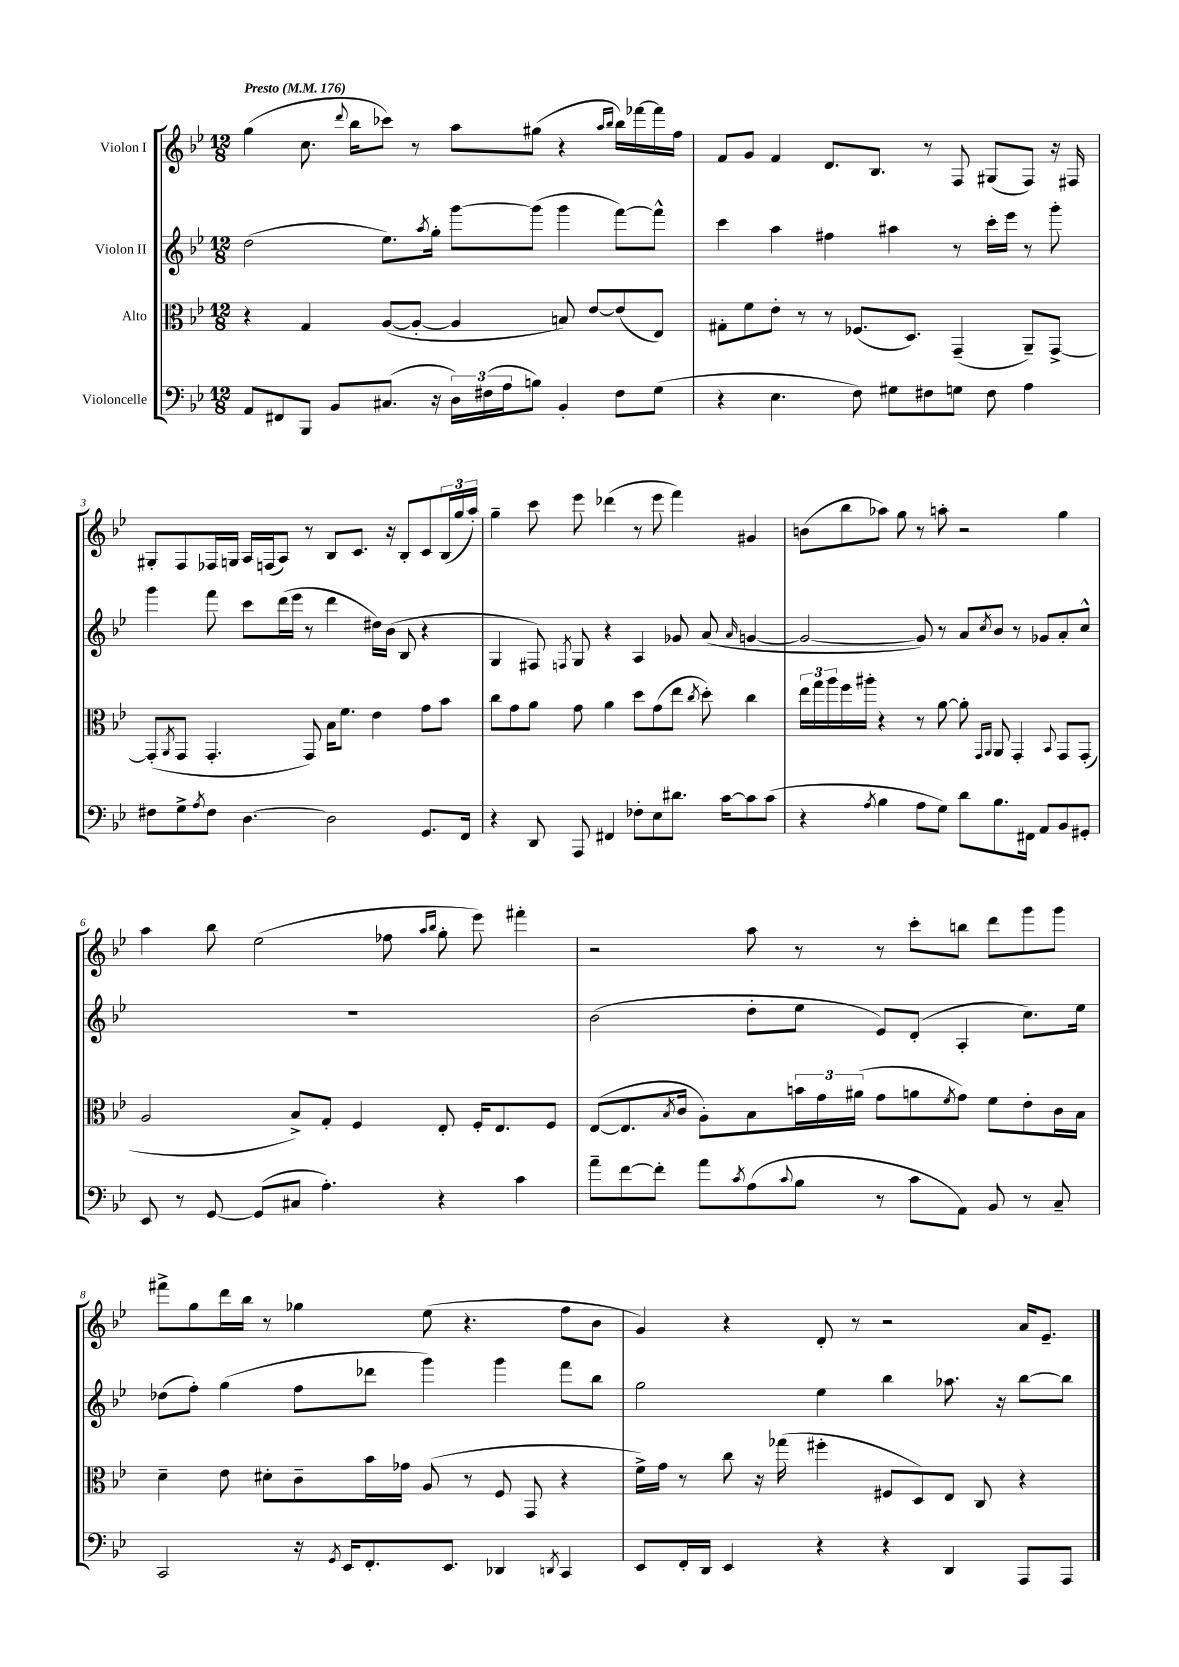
<<
\new StaffGroup <<
\new Staff = "s0" \with { instrumentName = "Violon I" } {
    \clef treble \key bes \major \numericTimeSignature \time 12/8 \tempo "Presto" 4 = 176
    g''4( c''8. \appoggiatura { d'''8 } bes''16 ces'''8) r8 a''8 gis''8( r4 \grace { a''16 bes''16 } bes''16) fes'''16~ fes'''16 f''16 |
    f'8 g'8 f'4 d'8. bes8. r8 f8 gis8( f8) r16 fis16 |
    gis8-. f8 fes16 g16 a16 f16( a8) r8 bes8 c'8. r16 bes8-. c'8 \tuplet 3/2 { bes16( g''16 a''16-.) } |
    g''4-- c'''8 ees'''8 des'''4( r8 ees'''8 f'''4) gis'4 |
    b'8( bes''8 aes''8) g''8 r8 a''8-. r2 g''4 |
    a''4 bes''8 ees''2( fes''8 \grace { a''16 bes''16 } g''8-. ees'''8) fis'''4-. |
    r2 a''8 r8 r8 c'''8-. b''8 d'''8 g'''8 g'''8 |
    fis'''8-> g''8 d'''16 bes''16 r8 ges''4 ees''8( r4. f''8 bes'8 |
    g'4) r4 d'8-. r8 r2 a'16 ees'8.-- \bar "|." |
}
\new Staff = "s1" \with { instrumentName = "Violon II" } {
    \clef treble \key bes \major \numericTimeSignature \time 12/8
    d''2( ees''8.) \acciaccatura { a''8 } g''16-. g'''8~ g'''8( g'''4 f'''8~) f'''8-^ |
    c'''4 a''4 fis''4 ais''4 r8 c'''16-. ees'''16 r8 g'''8-. |
    g'''4 f'''8 c'''8 d'''16( ees'''16 r8 d'''4 dis''16) bes'16( bes8 r4 |
    g4 fis8) \acciaccatura { f8 } g8 r4 a4 ges'8 a'8( \grace { a'16 } g'4~ |
    g'2~ g'8) r8 a'8 \acciaccatura { c''8 } bes'8 r8 ges'8 a'8-. c''8-^ |
    R1. |
    bes'2( d''8-. ees''8 ees'8) d'8-.( a4-. c''8.) ees''16 |
    des''8( f''8-.) g''4( f''8 des'''8 g'''4) g'''4 f'''8 bes''8 |
    g''2 ees''4 bes''4 aes''8. r16 bes''8~ bes''8 \bar "|." |
}
\new Staff = "s2" \with { instrumentName = "Alto" } {
    \clef alto \key bes \major \numericTimeSignature \time 12/8
    r4 g4 a8~( a8~-. a4 b8) ees'8~ ees'8( ees8) |
    gis8-. f'8 ees'8-. r8 r8 fes8.( d8.) g,4--( a,8--) g,8~-> |
    g,8-.( \acciaccatura { a,8 } g,8 g,4.-. g,8) bes16 f'8. ees'4 g'8 bes'8 |
    c''8 g'8 a'8 g'8 a'4 d''8 g'8( ees''8 \acciaccatura { c''8 } d''8-.) c''4 |
    \tuplet 3/2 { ees''16 g''16 a''16 } f''16 ais''16-. r4 r8 a'8~ a'8-. \grace { g,16 a,16 } a,8 g,4-. \appoggiatura { bes,8 } g,8 g,8-.( |
    a2 bes8->) g8-. f4 ees8-. f16-. ees8. f8 |
    ees8~( ees8. \acciaccatura { bes8 } c'16 a8-.) bes8 \tuplet 3/2 { b'16 g'16 ais'16( } g'8 a'8 \acciaccatura { f'8 } g'8) f'8 ees'8-. c'16 bes16 |
    d'4-- ees'8 dis'8-. c'8-- bes'16 ges'16 a8( r8 f8 g,8 r4 |
    f'16->) g'16 r8 c''8 r16 ges''16( fis''4-. fis8 d8) ees8 c8 r4 \bar "|." |
}
\new Staff = "s3" \with { instrumentName = "Violoncelle" } {
    \clef bass \key bes \major \numericTimeSignature \time 12/8
    a,8 fis,8 bes,,8 bes,8 cis8.( r16 \tuplet 3/2 { d16) fis16( a16 } b8) bes,4-. fis8 g8( |
    r4 ees4. f8) gis8 fis8 g8 fis8 a4 |
    fis8 g8-> \acciaccatura { a8 } fis8 d4.~ d2 g,8. f,16 |
    r4 d,8 a,,8 fis,4 fes8-. ees8 dis'8. c'16~ c'8 c'8( |
    r4 \acciaccatura { a8 } bes4 a8 g8) d'8 bes8. fis,16 a,8 bes,8 gis,8-. |
    ees,8 r8 g,8~ g,8( cis8 a4.-.) r4 c'4 |
    a'8-- f'8~ f'8-. a'8 \acciaccatura { c'8 } a8( \appoggiatura { c'8 } bes8 r8 c'8 a,8) bes,8 r8 c8-- |
    c,2 r16 \acciaccatura { g,8 } ees,16 f,8.-. ees,8. des,4 \acciaccatura { d,8 } c,4 |
    ees,8 f,16-. d,16 ees,4 r4 r4 d,4 a,,8 a,,8 \bar "|." |
}
>>
>>
